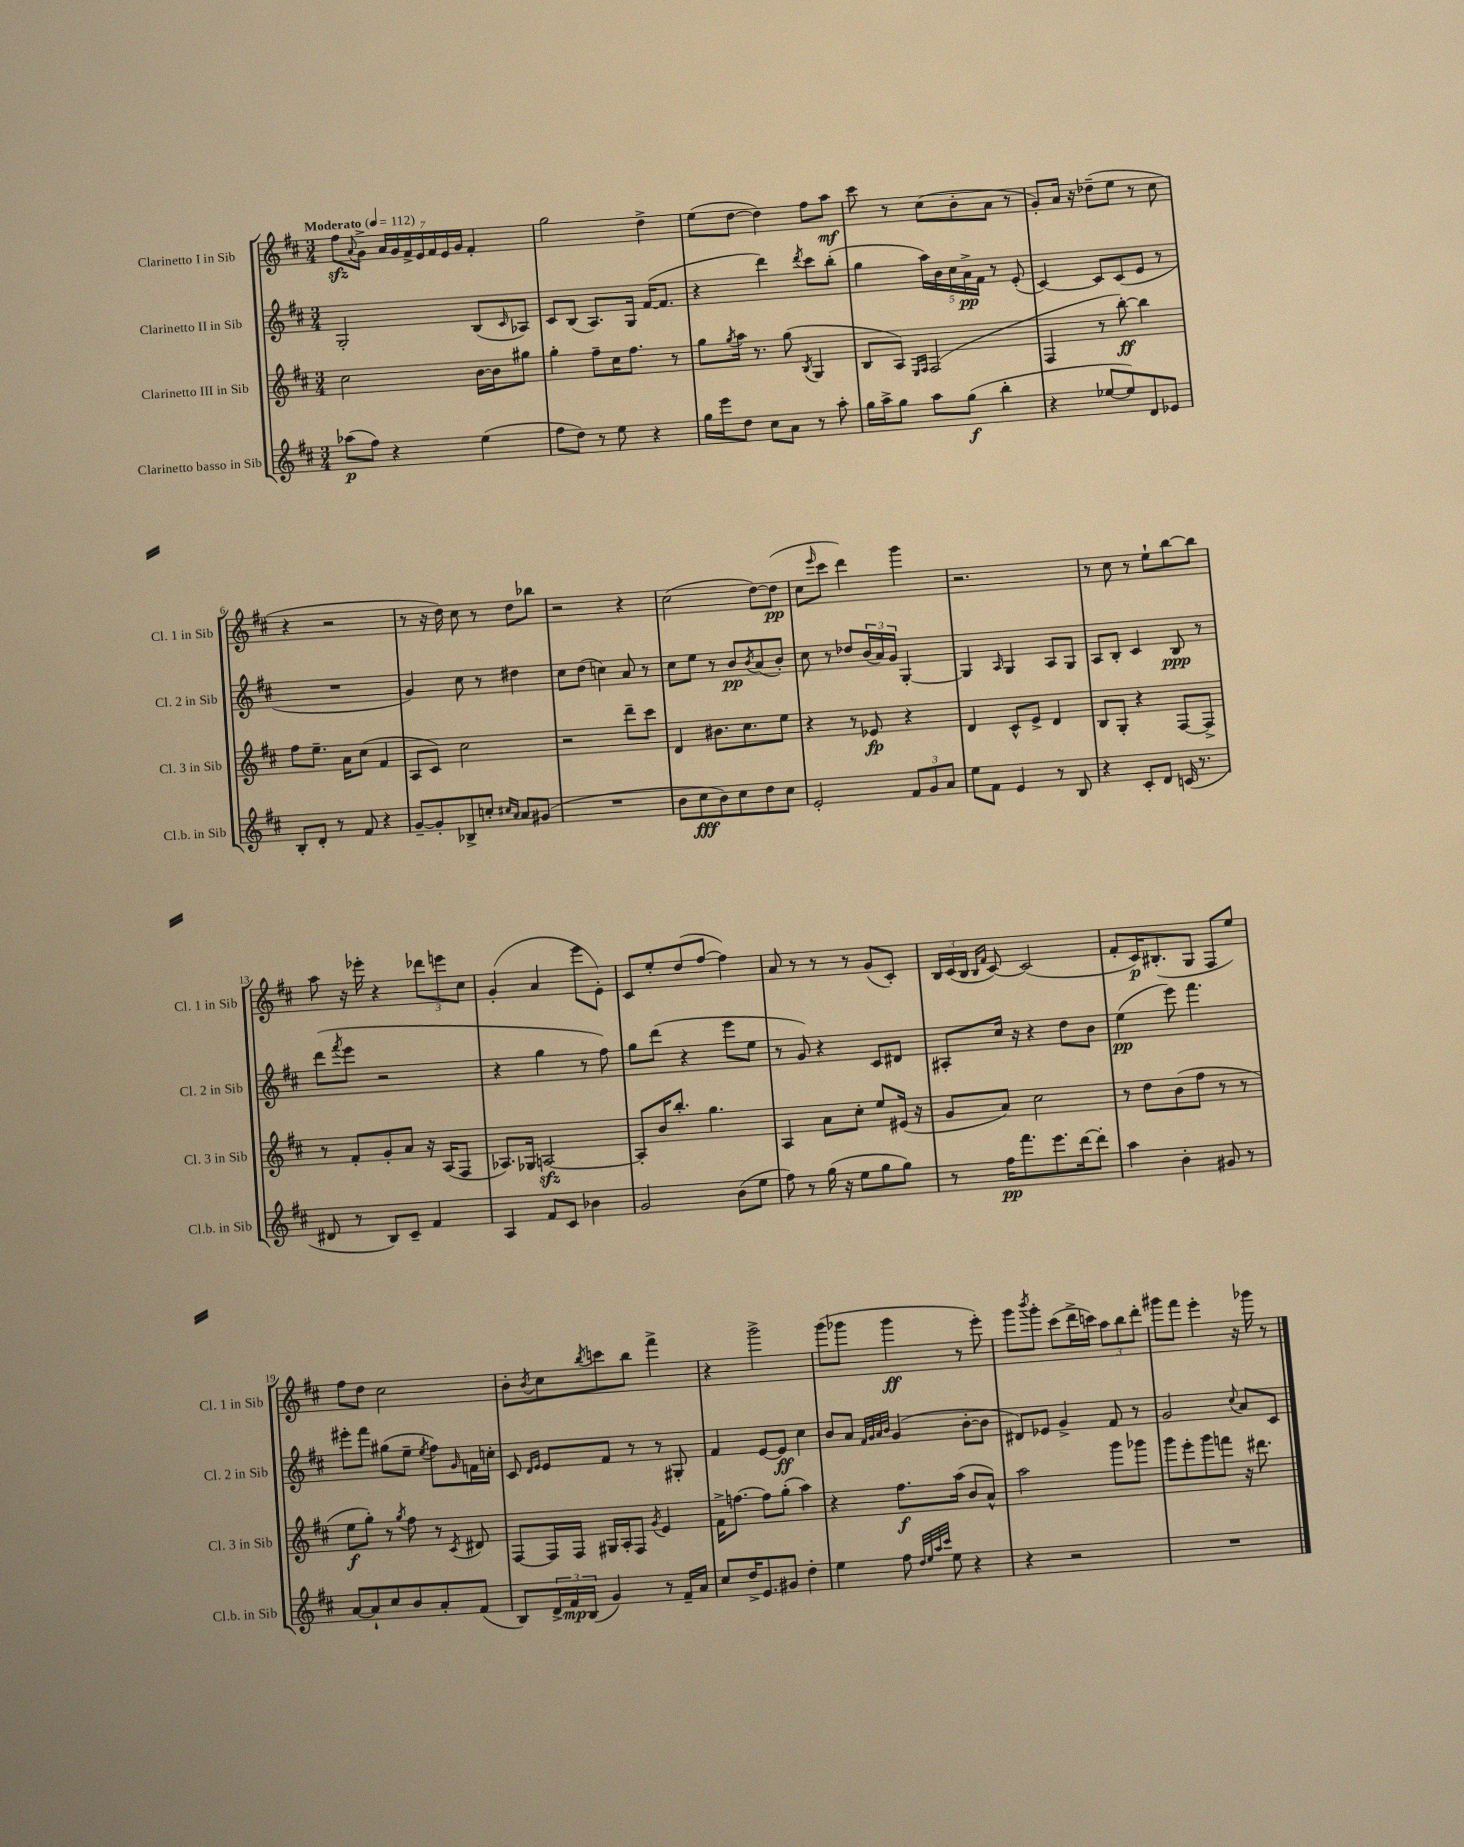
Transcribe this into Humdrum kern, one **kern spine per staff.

**kern	**kern	**kern	**kern
*staff4	*staff3	*staff2	*staff1
*clefG2	*clefG2	*clefG2	*clefG2
*k[f#c#]	*k[f#c#]	*k[f#c#]	*k[f#c#]
*M3/4	*M3/4	*M3/4	*M3/4
*MM112	*MM112	*MM112	*MM112
(8aa-	2cc#	2G'	8ff#
.	.	.	8qqa
8ff#)	.	.	8g^
4r	.	.	28a
.	.	.	28g
.	.	.	28f#^
.	.	.	28e
.	.	.	28f#
.	.	.	28e
.	.	.	28g
(4ee	[16b	(8B	4f#'
.	16b]	.	.
.	.	16qqc#	.
.	8gg#	8A-)	.
=	=	=	=
8ff#	4gg'	8c#	2gg
8dd)	.	(8B	.
8r	8ff#~	8.A)	.
8ee	16cc#	.	.
.	8.ff#	16G	.
4r	.	([16f#	4dd^
.	.	8.f#]	.
.	8r	.	.
=	=	=	=
16gg	8gg	4r	(8ee
16eee	.	.	.
.	8qgg	.	.
8dd	16aa	.	[8dd
.	8.r	.	.
8cc#	.	4ddd)	4dd])
8a	(8gg	.	.
.	8qB	8qddd	.
8r	4G	8ccc#	8ff#
8aa'	.	(8bb'	8aa
=	=	=	=
16gg	8B	4gg	8ccc#
16aa^	.	.	.
8gg	8A)	.	8r
.	16qqE	.	.
.	16qqF#	.	.
8aa	(2F#	20aa)	(8cc#
.	.	20b	.
.	.	20cc#	.
(8gg	.	.	8b'
.	.	20a^	.
.	.	20f#	.
4bb'	.	8r	8a
.	.	(8e'	8r
=	=	=	=
4r	4F#	[4c#)	8g')
.	.	.	16a
.	.	.	16r
[8ee-	8r	8c#]	(8dd-~
8ee-])	[8bb')	(8c#	8ee
8d	4bb]	8e	8r
8e-	.	8r	8cc#
=	=	=	=
8B'	8ff#	2.r	4r
8d'	8.ee~	.	.
8r	.	.	2r
.	16a	.	.
8f#	(8cc#	.	.
4r	4f#	.	.
=	=	=	=
[8g~	8A	4g)	8r
8g']	8c#)	.	16r
.	.	.	16dd)
8B-^	2cc#	8cc#	8cc#
8cc'	.	8r	8r
16qqcc#	.	.	.
16qqa	.	.	.
8a	.	4dd#	8dd
(8g#	.	.	8bb-
=	=	=	=
2.r	2r	8cc#	2r
.	.	(8dd	.
.	.	4cc)	.
.	8ddd~	8a	4r
.	8ccc#	8r	.
=	=	=	=
8b	4d	8cc#	(2cc#
8cc#	.	8ee	.
8b)	8.b#	8r	.
8cc#	.	8b	.
.	8.cc#	.	.
.	.	8qb	.
8dd	.	(8a	[8dd)
8cc#	8ee	8b')	(8dd]
=	=	=	=
2e'	4r	8cc#	8cc#
.	.	.	16qqeee
.	.	8r	8ccc#
.	8r	8dd-	4ddd)
.	8e-	(24b	.
.	.	24a)	.
.	.	24g	.
12f#	4r	[4G'	4ggg
12g	.	.	.
12a	.	.	.
=	=	=	=
8ee	4d	4G]	2.r
8f#	.	.	.
.	.	16qqA	.
4e	8c#^^	4G	.
.	8e^	.	.
8r	4d	8A	.
8B	.	8G	.
=	=	=	=
4r	8B	8A	8r
.	8G'	8B'	8cc#
8c#'	4r	4c#	8r
8d	.	.	8ee`
(16c	[8F#	8B	[8bb
8.r	.	.	.
.	8F#^]	8r	8bb]
=	=	=	=
8d#	8r	(8ddd	8aa
.	.	8qfff#	.
8r	8f#'	8eee	16r
.	.	.	16eee-'
8B)	8g'	2r	4r
8c#~	8a	.	.
4f#	16r	.	12ddd-
.	(16A	.	.
.	.	.	12eee
.	8F#	.	.
.	.	.	12cc#
=	=	=	=
4A	8.A-)	4r	(4g'
.	16G-	.	.
8f#	[2A	4gg	4a
8c#	.	.	.
4b-	.	8r	8eee
.	.	8ff#)	8e')
=	=	=	=
2g	8A']	8gg	8c#
.	16b	(8ddd	8ee'
.	8.bb'	.	.
.	.	4r	(8dd
.	4.gg	.	[8ff#
(8b	.	8eee	4ff#])
8ee	.	8ee	.
=	=	=	=
8ff#)	4A	8r	8a
8r	.	8g)	8r
(16gg	8a	4r	8r
16r	.	.	.
8ee	8cc#'	.	8r
8gg	8ee	8c#	(8g
8gg)	(16e#	8d#	8c#')
.	16r	.	.
=	=	=	=
8r	8g	8A#'	24B
.	.	.	(24c#
.	.	.	24B
.	.	.	16qqB
.	.	.	16qqf#
16ff#	8a)	16cc#	[8c#)
8.fff#	.	16r	.
.	2cc#	4r	(2c#]
8.eee	.	.	.
.	.	8dd	.
[16ddd	.	.	.
8ddd']	.	8b	.
=	=	=	=
4aa	8r	(4ee	8f#'
.	8dd	.	16c#)
.	.	.	(8.B#'
4b'	(8b	8eee)	.
.	8ff#	4.fff#	8G
8g#	8r	.	8F#
8r	8r	.	8ee)
=	=	=	=
[8a	8ee	8eee#'	8ff#
8a`]	8gg')	8fff#	8dd
8cc#	8r	(8gg#	2cc#
.	8qgg	.	.
8b	8ff#	8ee~	.
.	.	8qee	.
8a'	8r	8ff#)	.
.	8qc#	16qqg	.
(8f#	8d#	16f	.
.	.	16cc'	.
=	=	=	=
8B)	[8F#	8c#	8b'
.	.	16qqd	.
.	.	16qqe	8qb
24d^	16F#]	8e	8cc#
24f#	.	.	.
.	16F#	.	.
(24B	.	.	.
.	.	.	8qbb
4g)	16G#	8f#	8ccc
.	16A'	.	.
.	8F#	8r	8bb
.	8qg	.	.
8r	4e	8r	4fff#^
16f#~	.	8G#'	.
16a	.	.	.
=	=	=	=
8cc#	16f#^	4f#	4r
.	[8.ff	.	.
16dd^	.	.	.
8.e	.	.	.
.	8ff]	[8e	2ggg^
8g#	(8gg'	8e]	.
4dd'	4aa)	4cc#	.
=	=	=	=
4ee	4r	8b	(8ggg
.	.	8a	8ggg-
.	.	32qqf#	.
.	.	32qqg	.
.	.	32qqa	.
.	.	32qqb	.
8ff#	8.ff#	(4g	4ggg-
32qqdd	.	.	.
32qqee	.	.	.
32qqaa	.	.	.
32qqccc#	.	.	.
8ee	.	.	.
.	(16aa	.	.
4r	8b	[8b'	8r
.	8a^^)	8b]	8eee')
=	=	=	=
4r	2aa	8d#)	8ggg
.	.	.	8qbbb
.	.	8e-	8ggg'
2r	.	4g^	(8ccc#
.	.	.	16ddd^
.	.	.	16ccc)
.	8ggg	8f#	12aa
.	.	.	12bb
.	8ggg-	8r	.
.	.	.	12ddd'
=	=	=	=
2.r	8ggg	2g	8ggg#
.	8eee'	.	8fff#
.	8ggg	.	4eee'
.	8fff	.	.
.	.	8qqcc#	.
.	16r	8a	16r
.	8.ddd#	.	16ggg-
.	.	8c#	8r
==	==	==	==
*-	*-	*-	*-
